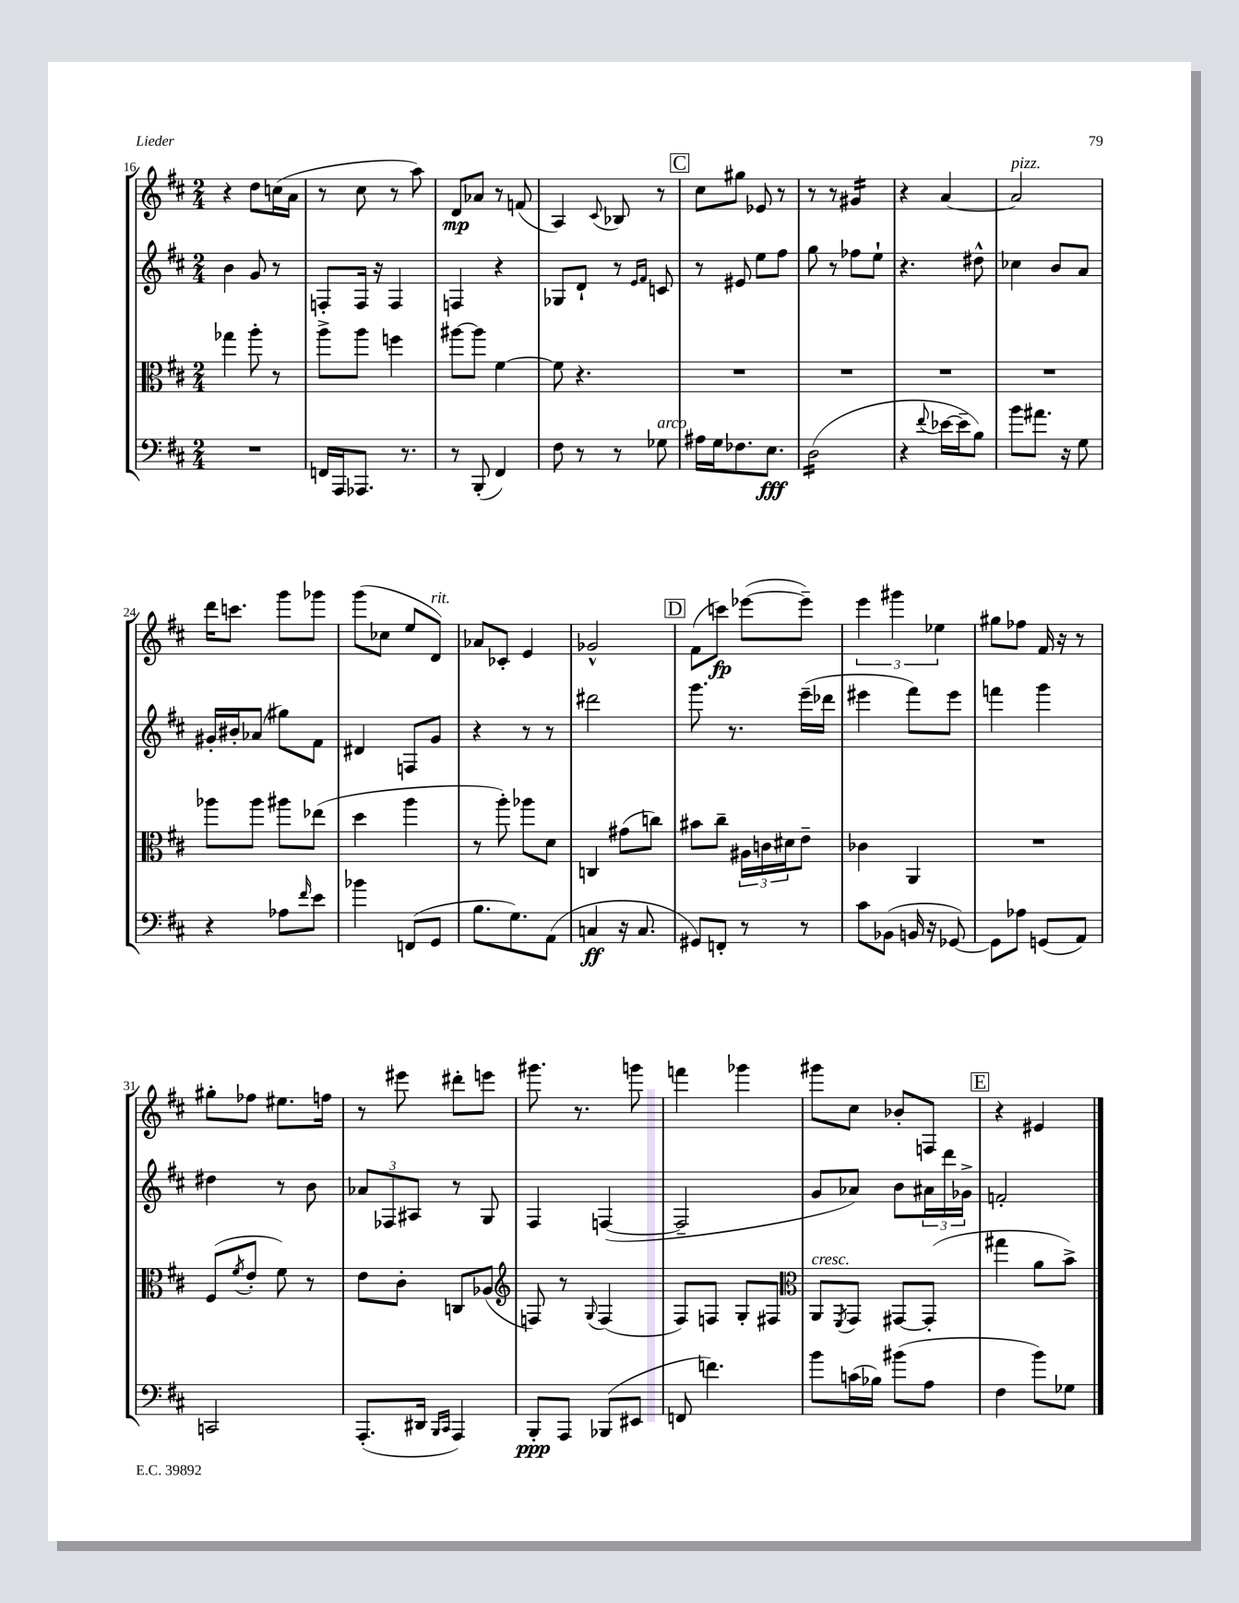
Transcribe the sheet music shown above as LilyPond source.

<<
\new StaffGroup <<
\new Staff = "s0" {
    \clef treble \key d \major \numericTimeSignature \time 2/4
    r4 d''8 c''16( a'16 |
    r8 cis''8 r8 a''8) |
    d'8\mp aes'8 r8 f'8( |
    a4) \appoggiatura { cis'8 } bes8 r8 |
    \mark \markup { \box "C" } cis''8 gis''8 ees'8 r8 |
    r8 r8 gis'4:16 |
    r4 a'4~ |
    a'2^\markup { \italic "pizz." } |
    d'''16 c'''8. g'''8 ges'''8 |
    g'''8( ces''8 e''8 d'8^\markup { \italic "rit." }) |
    aes'8 ces'8-. e'4 |
    ges'2-^ |
    \mark \markup { \box "D" } fis'8( c'''8\fp) ees'''8~( ees'''8--) |
    \tuplet 3/2 { e'''4 gis'''4 ees''4 } |
    gis''8 fes''8 fis'16 r16 r8 |
    gis''8-. fes''8 eis''8. f''16 |
    r8 eis'''8 dis'''8-. e'''8 |
    gis'''8. r8. g'''8 |
    f'''4 ges'''4 |
    gis'''8 cis''8 bes'8-. f8 |
    \mark \markup { \box "E" } r4 eis'4 \bar "|." |
}
\new Staff = "s1" {
    \clef treble \key d \major \numericTimeSignature \time 2/4
    b'4 g'8 r8 |
    f8-. f16 r16 f4 |
    f4 r4 |
    ges8 d'8-! r8 \grace { e'16 fis'16 } c'8 |
    \mark \markup { \box "C" } r8 eis'8 e''8 fis''8 |
    g''8 r8 fes''8 e''8-! |
    r4. dis''8-^ |
    ces''4 b'8 a'8 |
    gis'16-. bis'16-. aes'8( gis''8) fis'8 |
    dis'4 f8 g'8 |
    r4 r8 r8 |
    dis'''2 |
    \mark \markup { \box "D" } g'''8. r8. e'''16--( des'''16 |
    eis'''4 fis'''8) eis'''8 |
    f'''4 g'''4 |
    dis''4 r8 b'8 |
    \tuplet 3/2 { aes'8 fes8 ais8 } r8 g8 |
    fis4 f4~( |
    f2-- |
    g'8 aes'8) b'8 \tuplet 3/2 { ais'16 d'''16 ges'16-> } |
    \mark \markup { \box "E" } f'2-. \bar "|." |
}
\new Staff = "s2" {
    \clef alto \key d \major \numericTimeSignature \time 2/4
    ges''4 a''8-. r8 |
    a''8-> a''8 f''4 |
    ais''8~ ais''8 fis'4~ |
    fis'8 r4. |
    \mark \markup { \box "C" } R2 |
    R2 |
    R2 |
    R2 |
    aes''8 aes''8 ais''8 ees''8( |
    d''4 a''4 |
    r8 a''8-.) aes''8 d'8 |
    c4 gis'8( c''8) |
    \mark \markup { \box "D" } bis'8 cis''8-- \tuplet 3/2 { ais16 c'16 dis'16 } e'8-- |
    ces'4 a,4 |
    R2 |
    fis8( \acciaccatura { fis'8 } e'8-. fis'8) r8 |
    e'8 cis'8-. c8 aes8( |
    \clef treble f8) r8 \appoggiatura { g8 } f4( |
    fis8) f8 g8-. fis8 |
    \clef alto a,8^\markup { \italic "cresc." } \acciaccatura { fis,8 } g,8 gis,8~ gis,8-.( |
    \mark \markup { \box "E" } gis''4 a'8 b'8->) \bar "|." |
}
\new Staff = "s3" {
    \clef bass \key d \major \numericTimeSignature \time 2/4
    R2 |
    f,16 a,,16 aes,,8. r8. |
    r8 b,,8-.( fis,4) |
    fis8 r8 r8 ges8^\markup { \italic "arco" } |
    \mark \markup { \box "C" } ais16 g16 fes8. e8.\fff |
    d2:16( |
    r4 \appoggiatura { fis'8 } ees'16~ ees'16-- b8) |
    b'8 ais'8. r16 g8 |
    r4 aes8 \grace { fis'16 } e'8 |
    bes'4 f,8( g,8 |
    b8. g8.) a,8( |
    c4\ff r16 c8. |
    \mark \markup { \box "D" } gis,8) f,8-. r8 r8 |
    cis'8 bes,8( b,16 r16 ges,8~) |
    ges,8 aes8 g,8( a,8) |
    c,2 |
    a,,8.-.( dis,16 \grace { b,,16 cis,16 } a,,4) |
    b,,8-.\ppp a,,8 bes,,8( eis,8 |
    f,8 f'4.) |
    b'8 c'16( bes16) bis'8( a8 |
    \mark \markup { \box "E" } fis4 b'8) ges8 \bar "|." |
}
>>
>>
\layout { \context { \Score currentBarNumber = #16 } }
